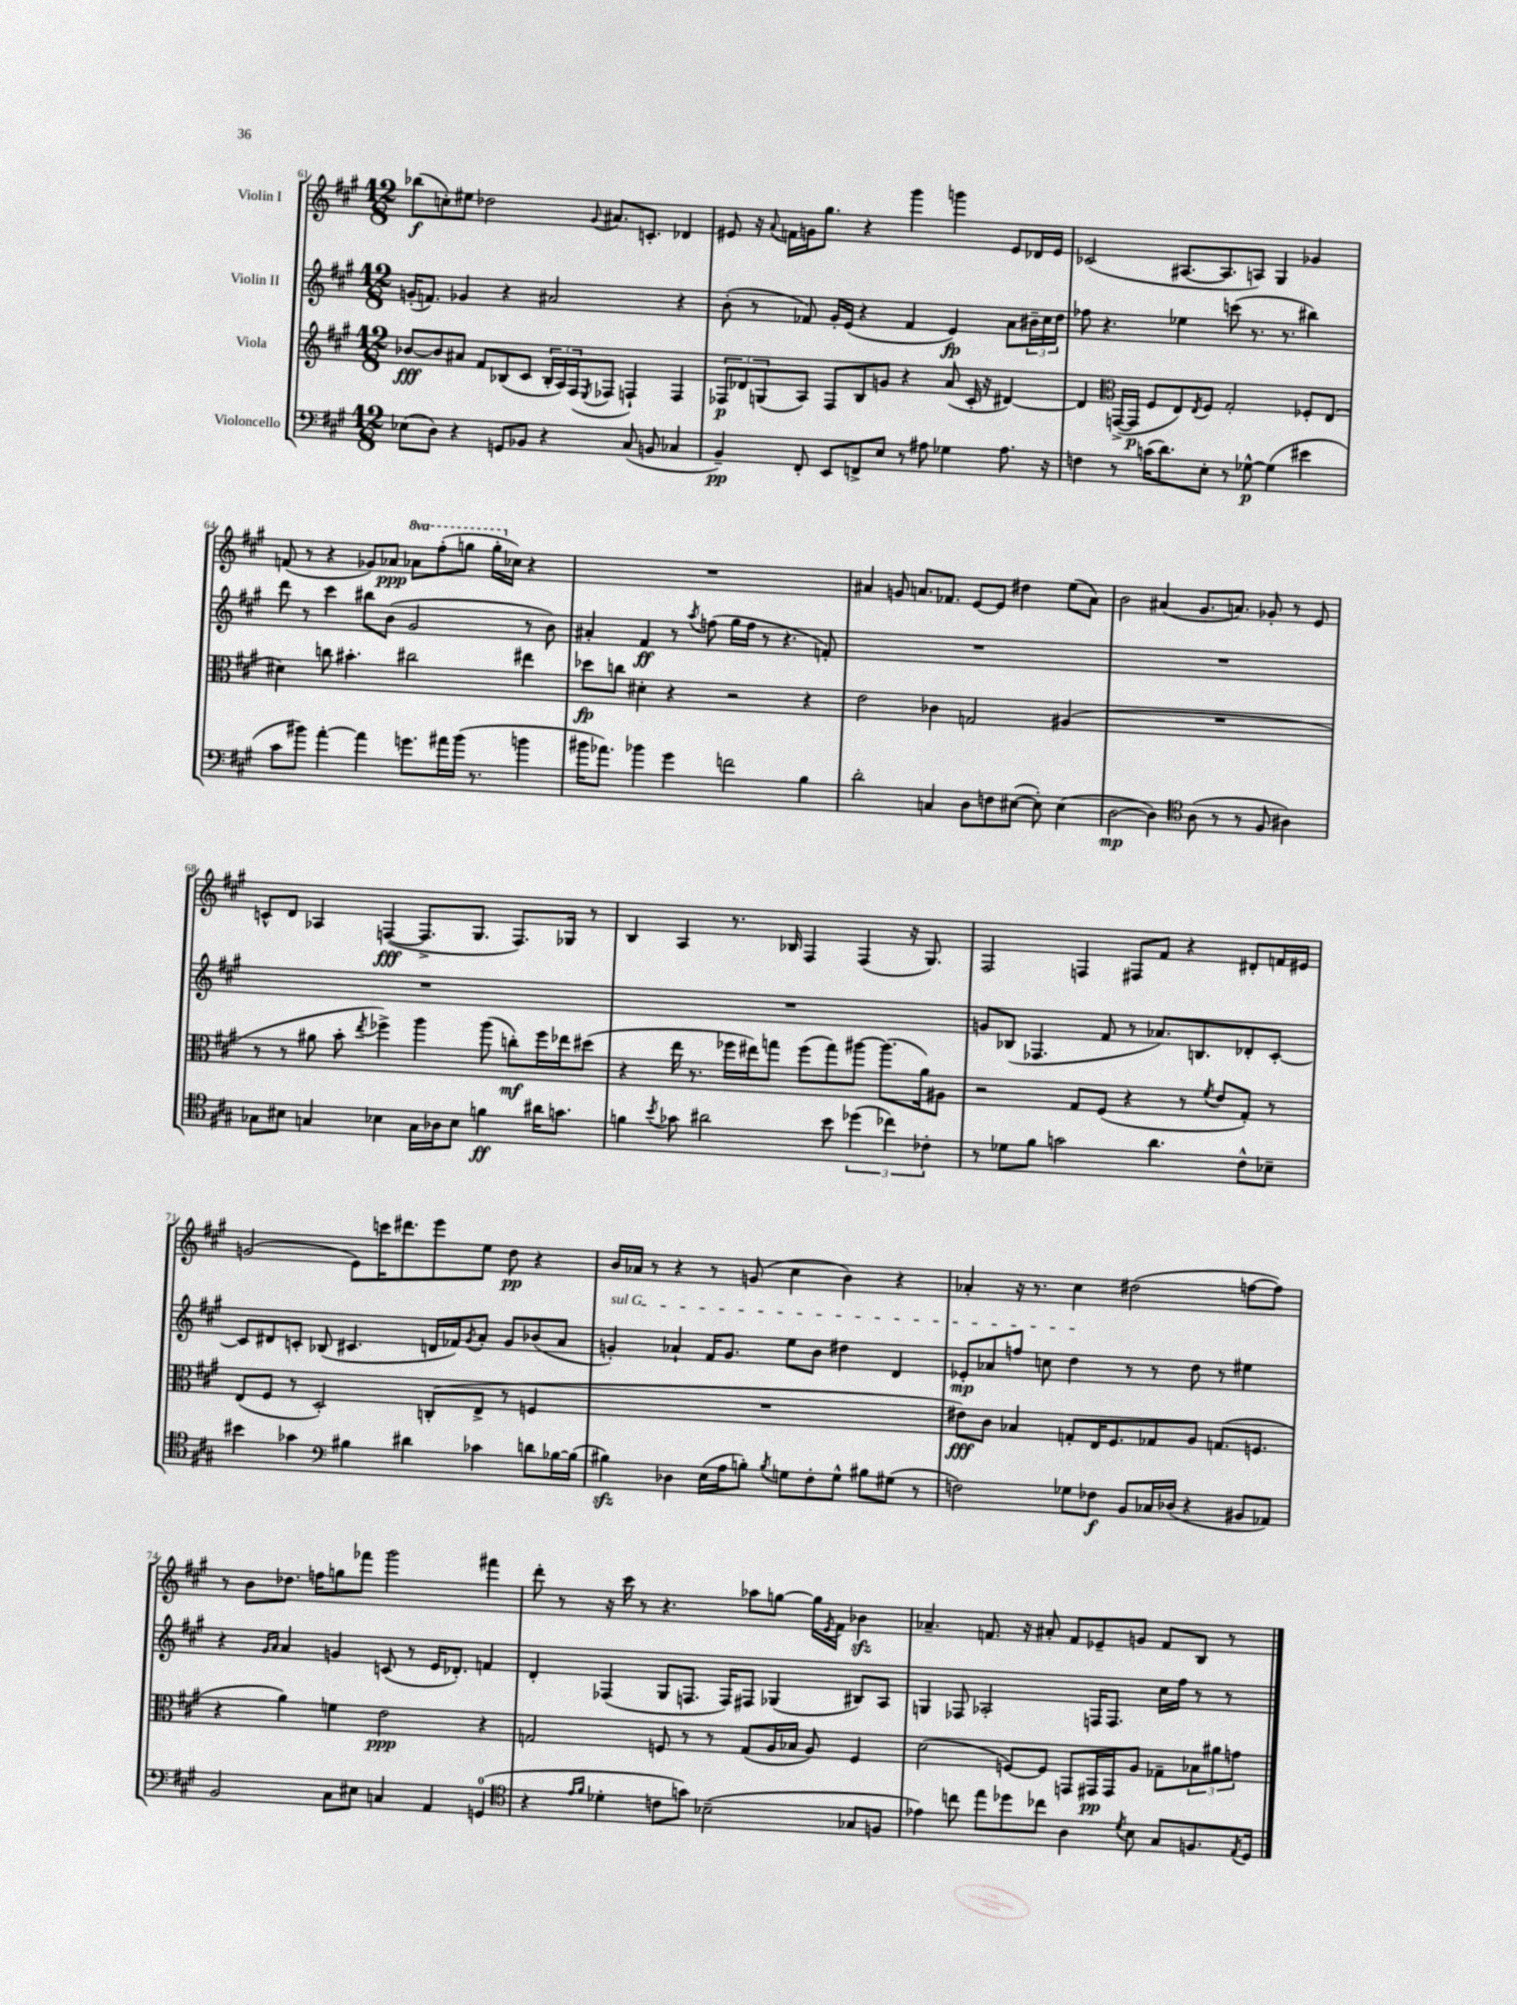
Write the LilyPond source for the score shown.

<<
\new StaffGroup <<
\new Staff = "s0" \with { instrumentName = "Violin I" } {
    \clef treble \key a \major \numericTimeSignature \time 12/8 \set Staff.ottavationMarkups = #ottavation-simple-ordinals
    bes''8\f( c''8-.) eis''8 des''2 \appoggiatura { gis'8 } ais'8. c'8.-. des'4 |
    eis'8 r16 \appoggiatura { a'8 } f'16 g'16 gis''8. r4 gis'''4 g'''4 eis'8 des'16 eis'16 |
    ces'2( ais8.~ ais8. a8) gis4 ges'4 |
    f'8( r8 r4 ges'8) aes'8\ppp \ottava #1 aes''8 fis'''8-.( g'''8 g'''16-. \ottava #0 ces''16) r4 |
    R1. |
    ais'4 g'8 a'8. fes'8. e'8~ e'8 dis''4 e''8( a'8) |
    b'2 ais'4( gis'8. a'8.) ges'8-. r8 e'8 |
    c'8-^ d'8 aes4 f4~\fff( f8.-> gis8. f8.) ges16 r8 |
    b4 a4 r8. bes16 fis4 fis4( r16 gis8.) |
    fis2 f4 fis8 fis'8 r4 dis'8-. f'16 eis'16 |
    g'2( e'8) c'''16 dis'''8. e'''8 e''8 d''8\pp r4 |
    b'16 aes'16 r8 r4 r8 g'8( cis''4 b'4) r4 |
    aes'4-. r16 r8. cis''4 dis''2( f''8~ f''8) |
    r8 b'8 des''8. f''16 g''8 fes'''8 gis'''2 fis'''4 |
    d'''8-. r8 r16 cis'''16 r8 r4. aes''8 g''8~ g''16 \acciaccatura { e'8 } fis'16 bes'4\sfz |
    aes'4.-- f'8. r16 ais'8-. f'8 ees'8-- g'8 f'8 b8 r8 \bar "|." |
}
\new Staff = "s1" \with { instrumentName = "Violin II" } {
    \clef treble \key a \major \numericTimeSignature \time 12/8
    g'16-.( f'8.) ges'4 r4 ais'2 r4 |
    b'8-.( r8 fes'8) gis'16-. e'16( r4 fes'4 e'4\fp) a'8 \tuplet 3/2 { bis'16-- cis''16 d''16 } |
    fes''8 r4. ees''4 c'''8( r8. r8. bis''4) |
    d'''8 r8 cis'''4 bis''8 b'8( gis'2 r8 b'8) |
    ais'4-. fis'4\ff r8 \acciaccatura { a''8 } f''8( gis''16 f''16 r8 r4. f'8-.) |
    R1. |
    R1. |
    R1. |
    R1. |
    g'8 bes8( fes4. fis'8 r8 aes'8.) b8. des'8-. cis'8~-. |
    cis'8 dis'8 c'8-. bes8( cis'4. d'16 fes'16) \acciaccatura { gis'8 } a'8-. gis'8 bes'8( a'8 |
    \once \override TextSpanner.bound-details.left.text = \markup { \italic "sul G" } g'4-.\startTextSpan) aes'4-! fis'16 g'8. e''8 b'8 dis''4 d'4 |
    ees'8-.\mp aes'8 f''8 c''8 d''4\stopTextSpan r8 r8 d''8 r8 eis''4 |
    r4 \grace { gis'16 a'16 } a'4 g'4 c'8( r8 e'16 des'8.-.) f'4 |
    d'4-. fes4( gis8 f8. f16) fis8 ges4( bis8) a8 |
    g4 fes8 aes2-. f16 f8. cis''16 fis''16 r8 r8 \bar "|." |
}
\new Staff = "s2" \with { instrumentName = "Viola" } {
    \clef treble \key a \major \numericTimeSignature \time 12/8
    bes'8~\fff bes'8 ais'8 fis'8 bes8( cis'8 \tuplet 3/2 { bes16-. a16) fis16( } \acciaccatura { e8 } fes8 f4-!) f4 |
    \tuplet 3/2 { fes8\p des'8 g8( } a8) fes8 b8 g'8 r4 a'8( cis'16-. r16 dis'4~) |
    dis'4 \clef alto g,16~->( g,16\p fis8 e8) \acciaccatura { e8 } fis8 gis2-. fes8-. e8( |
    dis'4) c''8 bis'4.-. cis''2 eis''4 |
    des''8\fp c''8 dis'4-. r4 r2 r4 |
    e'2 ces'4 g2 ais4( |
    R1. |
    r8 r8 ais'8 b'8-. \acciaccatura { e''8 } fes''4->) a''4 a''8( c''8-.\mf) fes''16 ees''16 dis''8( |
    r4 e''16 r8. fes''16 eis''16) g''8 fes''8( g''8) ais''8~ ais''8.( a'16) ais8 |
    r2 gis8 fis8( r4 r8 \acciaccatura { fis'8 } e'8 gis8-.) r8 |
    e8( fis8 r8 d2-.) c8-.( e8-> r8 f4 |
    R1. |
    eis'8\fff) cis'8 bes4 g8-. e16 fis8. ges8 a8 g8.( f8. |
    r4 a'4) f'4 e'2\ppp r4 |
    g2 f8 r8 r8 g8( a16 bes16 a8) f4 |
    d'2( f8~) f8 g,8 gis,16\pp gis,16 a8 ges8-- \tuplet 3/2 { bes8 ais'8 g'8 } \bar "|." |
}
\new Staff = "s3" \with { instrumentName = "Violoncello" } {
    \clef bass \key a \major \numericTimeSignature \time 12/8
    ees8( d8) r4 g,8 bes,8 r4 cis8( b,8 ces4 |
    b,4--\pp) fis,8-. e,8 f,8-> e8 r8 ais8 ges4 ais8. r16 |
    f4 r8 c'16( d'8.) e8-. r8 ges8~-^\p ges4( eis'4 |
    cis'8 bis'8) a'4~-. a'4 g'8. ais'16 bis'16( r8. b'4 |
    bis'16 aes'8.) bes'4 gis'4 f'2 b4 |
    d'2-. c4 d8 f8 eis8~( eis8-.) eis4( |
    d2~\mp d4) \clef tenor a8( r8 r8 fis8 ais4) |
    ges8 bis8 g4 bes4 g16 aes16 bes8 f'4\ff ais'16 g'8. |
    f'4 \acciaccatura { b'8 } ges'8 ais'2 b'8 \tuplet 3/2 { des''4( ces''4) ces'4-. } |
    r8 des'8 fis'8 g'2 a'4. cis'8-^ bes8-- |
    bis'4 ges'4 \clef bass bis4 dis'4 ces'4 d'8 bes16~ bes16( |
    bis4\sfz) des4 e16( a16 b8-.) \acciaccatura { b8 } g8 fis8-. g8-^ bis8 gis8( r8 |
    f2) ges8 fes8\f b,8 ces16 des16( r4 bis,8 aes,8) |
    b,2 cis8 eis8 c4 a,4 g,4-0( |
    \clef tenor r4 \grace { e'16 fis'16 } des'4-. c'8 g'8) bes2--( ges8 f8 |
    ees'4) c''8 e''8 des''8 ces''8 a4 \acciaccatura { d'8 } b8 gis8 f8. \acciaccatura { e8 } d16 \bar "|." |
}
>>
>>
\layout { \context { \Score currentBarNumber = #61 } }
